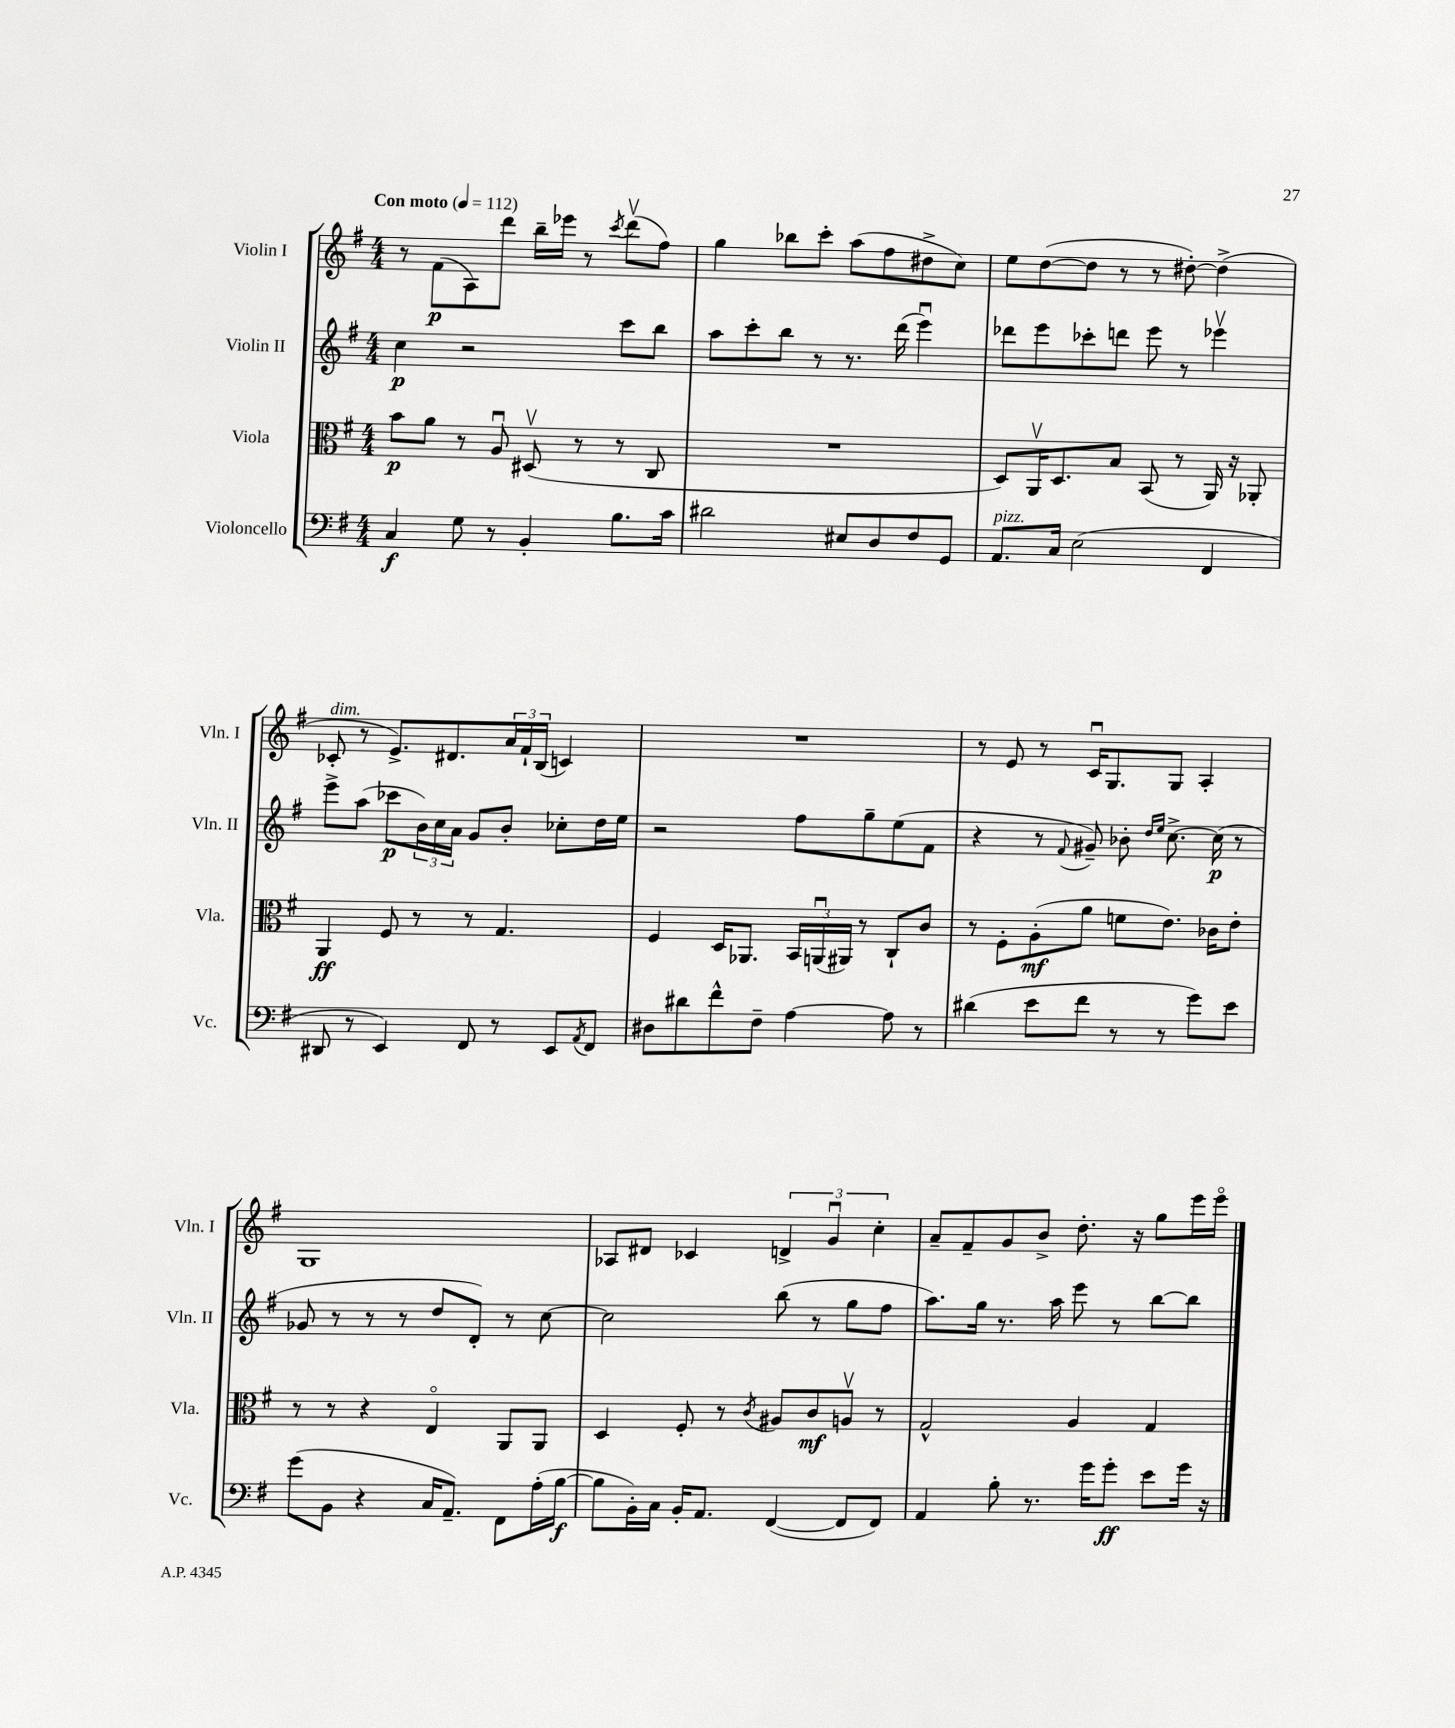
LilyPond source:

<<
\new StaffGroup <<
\new Staff = "s0" \with { instrumentName = "Violin I" shortInstrumentName = "Vln. I" } {
    \clef treble \key g \major \numericTimeSignature \time 4/4 \tempo "Con moto" 4 = 112
    r8 fis'8\p( a8) d'''8 b''16-- ees'''16 r8 \acciaccatura { c'''8 } d'''8\upbow( fis''8) |
    g''4 bes''8 c'''8-. a''8( fis''8 dis''8-> c''8) |
    e''8 d''8~( d''8 r8 r8 dis''8~-.) dis''4->( |
    ces'8-.^\markup { \italic "dim." } r8 e'8.->) dis'8. \tuplet 3/2 { a'16 fis'16-! b16( } c'4) |
    R1 |
    r8 e'8 r8 c'16\downbow g8. g8 a4-. |
    g1 |
    aes8 dis'8 ces'4 \tuplet 3/2 { d'4-> g'4\downbow c''4-. } |
    a'8-- fis'8-- g'8 b'8-> d''8.-. r16 g''8 e'''16 e'''16\flageolet \bar "|." |
}
\new Staff = "s1" \with { instrumentName = "Violin II" shortInstrumentName = "Vln. II" } {
    \clef treble \key g \major \numericTimeSignature \time 4/4
    c''4\p r2 c'''8 b''8 |
    a''8 c'''8-. b''8 r8 r8. d'''16( e'''4\downbow) |
    des'''8 e'''8 ces'''8-. d'''8 e'''8 r8 ees'''4\upbow |
    e'''8-> a''8( ces'''8\p \tuplet 3/2 { b'16) c''16 a'16 } g'8 b'8-. ces''8-. d''16 e''16 |
    r2 fis''8 g''8-- e''8( fis'8 |
    r4 r8 \appoggiatura { fis'8 } gis'8--) bes'8-. \grace { d''16 e''16 } c''8.~-> c''16\p( r8 |
    ges'8 r8 r8 r8 d''8 d'8-.) r8 c''8~ |
    c''2 b''8( r8 g''8 fis''8 |
    a''8.) g''16 r8. a''16 e'''8 r8 b''8~ b''8 \bar "|." |
}
\new Staff = "s2" \with { instrumentName = "Viola" shortInstrumentName = "Vla." } {
    \clef alto \key g \major \numericTimeSignature \time 4/4
    b'8\p a'8 r8 a8\downbow dis8\upbow( r8 r8 c8 |
    R1 |
    d8) a,16\upbow d8. b8 b,8( r8 a,16) r16 aes,8-. |
    a,4\ff fis8 r8 r8 g4. |
    fis4 d16 aes,8. \tuplet 3/2 { b,16 a,16\downbow( ais,16) } r8 c8-! c'8 |
    r8 fis8-. a8-.\mf( a'8 f'8 e'8.) ces'16 e'8-. |
    r8 r8 r4 e4\flageolet a,8 a,8 |
    d4 fis8-. r8 \acciaccatura { c'8 } ais8 c'8\mf a8\upbow r8 |
    g2-^ a4 g4 \bar "|." |
}
\new Staff = "s3" \with { instrumentName = "Violoncello" shortInstrumentName = "Vc." } {
    \clef bass \key g \major \numericTimeSignature \time 4/4
    c4\f g8 r8 b,4-. b8. c'16 |
    dis'2 eis8 d8 fis8 g,8 |
    a,8.^\markup { \italic "pizz." } c16 e2( fis,4 |
    dis,8 r8 e,4) fis,8 r8 e,8 \acciaccatura { a,8 } fis,8 |
    dis8 dis'8 fis'8-^ fis8-- a4~ a8 r8 |
    dis'4( e'8 fis'8 r8 r8 g'8) e'8 |
    g'8( b,8 r4 c16 a,8.--) fis,8 a16-.( b16~\f |
    b8 b,16-.) c16 b,16-. a,8. fis,4~( fis,8 fis,8) |
    a,4 b8-. r8. g'16 g'8-.\ff e'8 g'16 r16 \bar "|." |
}
>>
>>
\layout { \context { \Score \remove "Bar_number_engraver" } }
